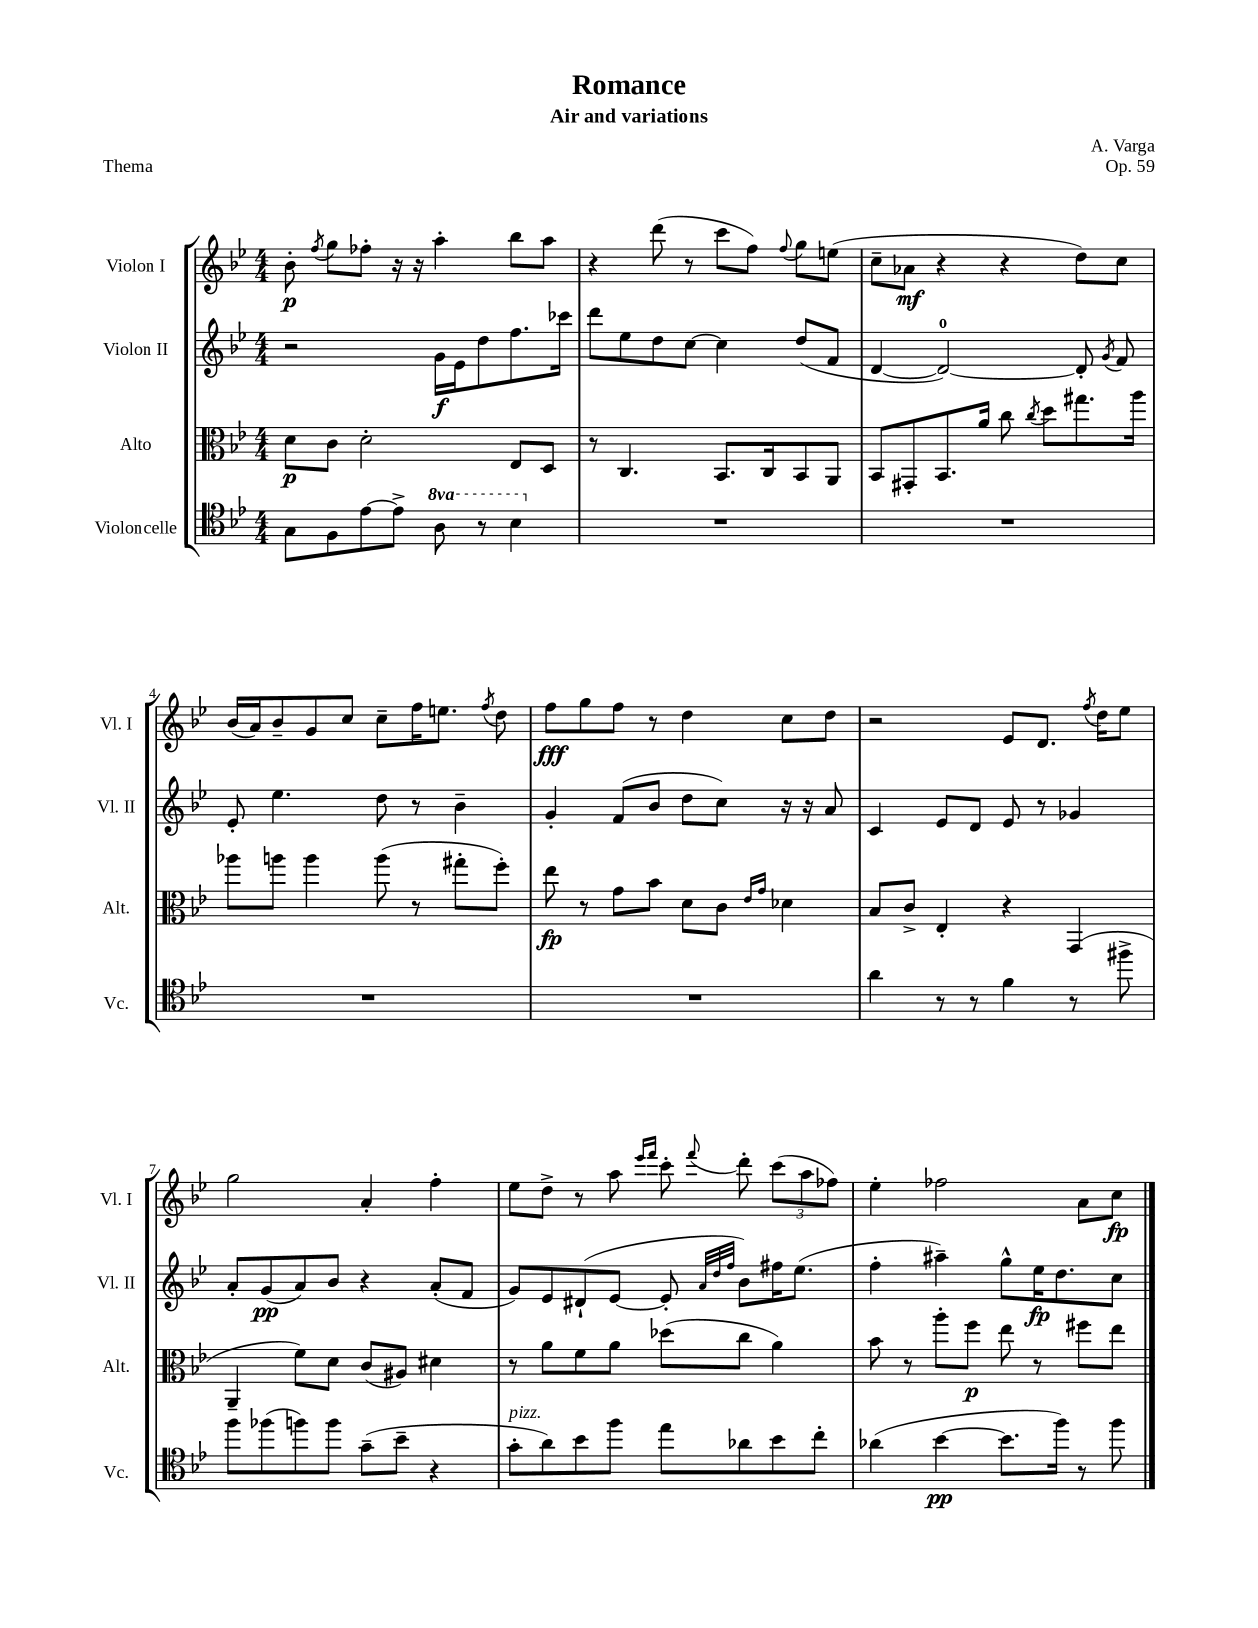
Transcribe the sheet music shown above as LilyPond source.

\header { title = "Romance" composer = "A. Varga" subtitle = "Air and variations" opus = "Op. 59" piece = "Thema" }
<<
\new StaffGroup <<
\new Staff = "s0" \with { instrumentName = "Violon I" shortInstrumentName = "Vl. I" } {
    \clef treble \key bes \major \numericTimeSignature \time 4/4
    \autoBeamOff bes'8-.\p \acciaccatura { f''8 } g''8[ fes''8]-. r16 r16 a''4-. bes''8[ a''8] |
    r4 d'''8( r8 c'''8[ f''8]) \appoggiatura { f''8 } g''8[ e''8]( |
    c''8[-- aes'8]\mf r4 r4 d''8[) c''8] |
    bes'16[( a'16) bes'8-- g'8 c''8] c''8[-- f''16 e''8.] \acciaccatura { f''8 } d''8 |
    f''8[\fff g''8 f''8] r8 d''4 c''8[ d''8] |
    r2 ees'8[ d'8.] \acciaccatura { f''8 } d''16[ ees''8] |
    g''2 a'4-. f''4-. |
    ees''8[ d''8]-> r8 a''8 \grace { ees'''16[ f'''16] } c'''8-. \appoggiatura { f'''8 } d'''8-. \tuplet 3/2 { c'''8[( a''8 fes''8]) } |
    ees''4-. fes''2 a'8[ c''8]\fp \bar "|." |
}
\new Staff = "s1" \with { instrumentName = "Violon II" shortInstrumentName = "Vl. II" } {
    \clef treble \key bes \major \numericTimeSignature \time 4/4
    \autoBeamOff r2 g'16[\f ees'16 d''8 f''8. ces'''16] |
    d'''8[ ees''8 d''8 c''8]~ c''4 d''8[( f'8] |
    d'4~ d'2-0~) d'8-. \acciaccatura { g'8 } f'8 |
    ees'8-. ees''4. d''8 r8 bes'4-- |
    g'4-. f'8[( bes'8] d''8[ c''8]) r16 r16 a'8 |
    c'4 ees'8[ d'8] ees'8 r8 ges'4 |
    a'8[-. g'8\pp( a'8) bes'8] r4 a'8[-.( f'8] |
    g'8[) ees'8 dis'8-!( ees'8]~ ees'8-. \grace { a'32[ d''32 f''32] } bes'8[) fis''16 ees''8.]( |
    f''4-. ais''4--) g''8[-^ ees''16\fp d''8. c''8] \bar "|." |
}
\new Staff = "s2" \with { instrumentName = "Alto" shortInstrumentName = "Alt." } {
    \clef alto \key bes \major \numericTimeSignature \time 4/4
    \autoBeamOff d'8[\p c'8] d'2-. ees8[ d8] |
    r8 c4. bes,8.[ c16 bes,8 a,8] |
    bes,8[ gis,8-. bes,8. a'16] c''8 \acciaccatura { c''8 } d''8[ gis''8. a''16] |
    aes''8[ a''8] a''4 a''8( r8 gis''8[-. f''8]-.) |
    ees''8\fp r8 g'8[ bes'8] d'8[ c'8] \grace { ees'16[ g'16] } des'4 |
    bes8[ c'8]-> ees4-. r4 g,4( |
    a,4-- f'8[) d'8] c'8[( ais8]) dis'4 |
    r8 a'8[ f'8 a'8] des''8[( c''8] a'4) |
    bes'8 r8 a''8[-. f''8]\p ees''8 r8 fis''8[ ees''8] \bar "|." |
}
\new Staff = "s3" \with { instrumentName = "Violoncelle" shortInstrumentName = "Vc." } {
    \clef tenor \key bes \major \numericTimeSignature \time 4/4 \set Staff.ottavationMarkups = #ottavation-simple-ordinals
    \autoBeamOff g8[ f8 ees'8~ ees'8]-> \ottava #1 a'8 r8 bes'4 \ottava #0 |
    R1 |
    R1 |
    R1 |
    R1 |
    a'4 r8 r8 f'4 r8 fis''8-> |
    f''8[ fes''8( f''8) f''8] g'8[--( bes'8]-- r4 |
    g'8[-.^\markup { \italic "pizz." } a'8) bes'8 f''8] ees''8[ aes'8 bes'8 c''8]-. |
    aes'4( bes'4~\pp bes'8.[ f''16]) r8 f''8 \bar "|." |
}
>>
>>
